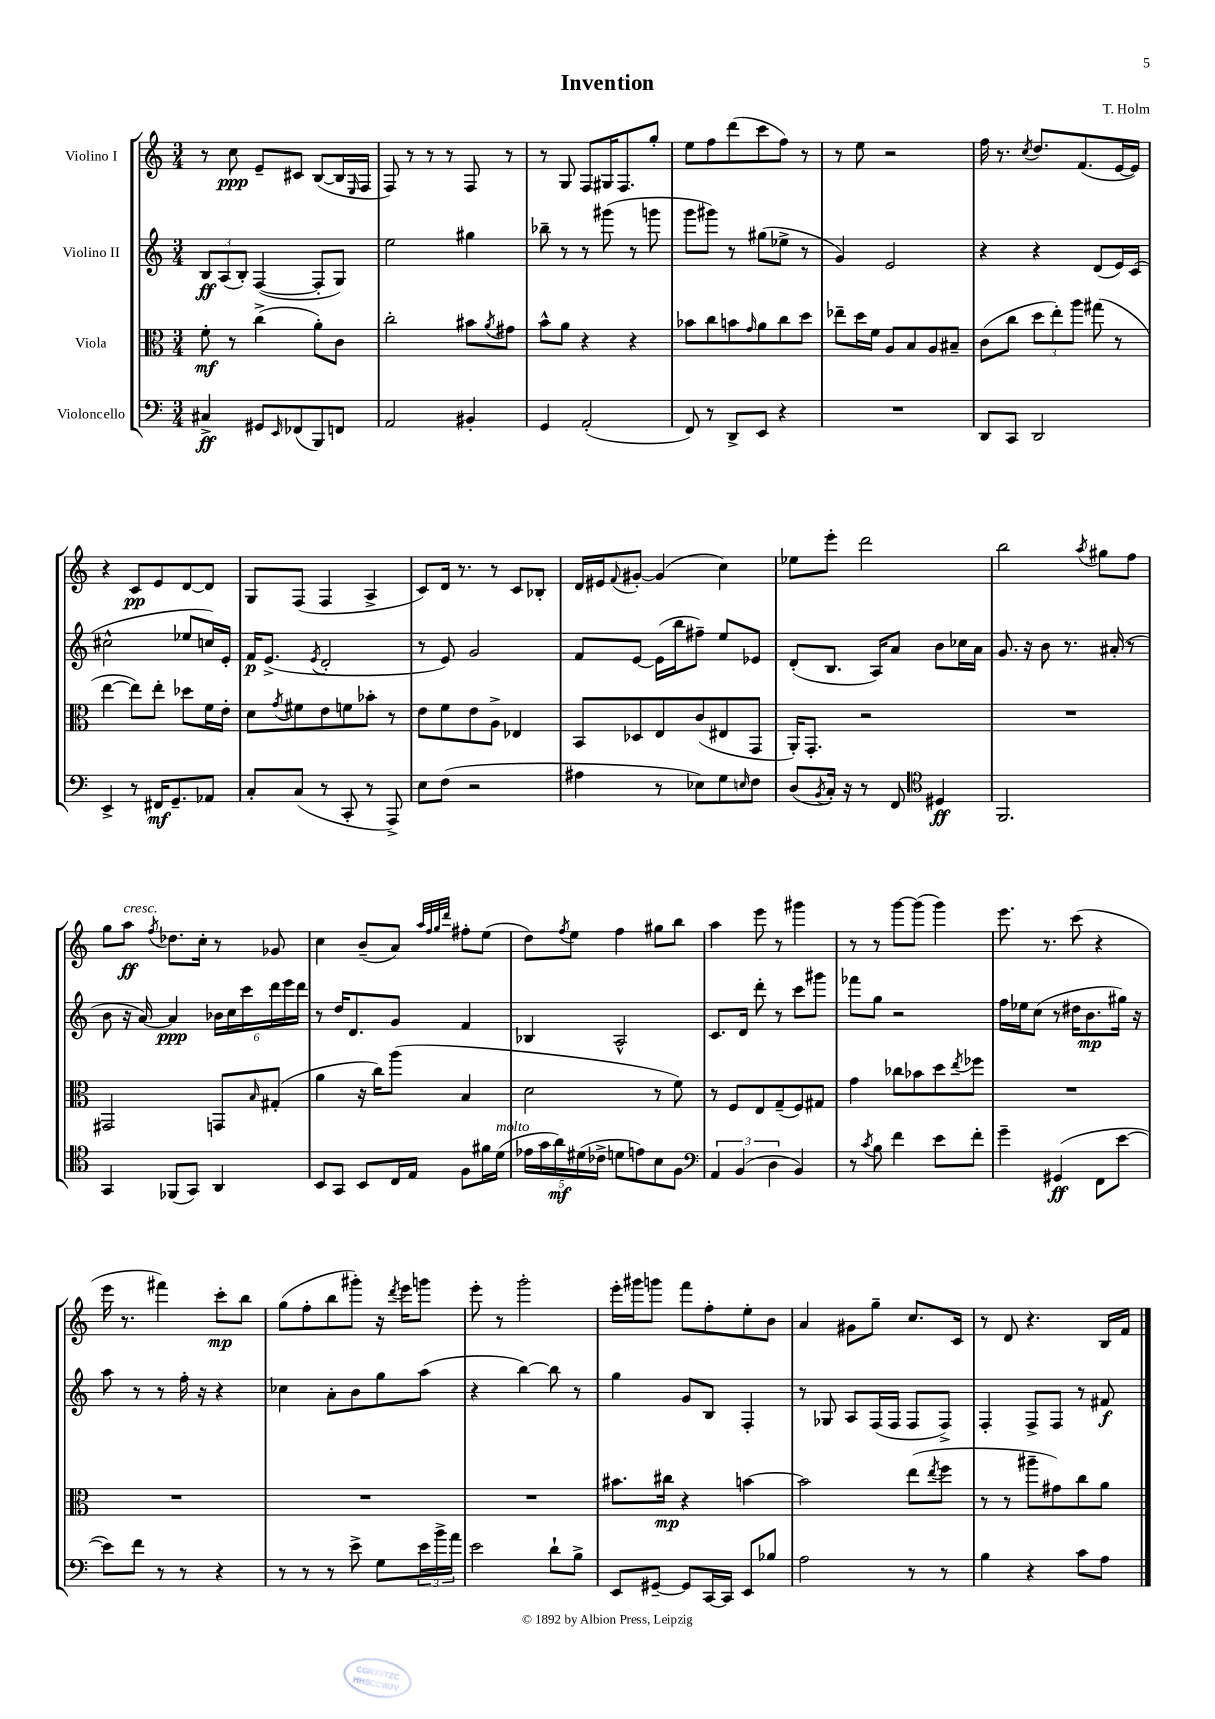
\header { title = "Invention" composer = "T. Holm" }
<<
\new StaffGroup <<
\new Staff = "s0" \with { instrumentName = "Violino I" } {
    \clef treble \key c \major \numericTimeSignature \time 3/4
    r8 c''8\ppp e'8-- cis'8 b8~( b16 \grace { e16 } f16 |
    f8) r8 r8 r8 f8 r8 |
    r8 g8 f8 gis16 f8. g''8-. |
    e''8 f''8 d'''8( c'''8 f''8) r8 |
    r8 e''8 r2 |
    f''16 r8. \acciaccatura { c''8 } d''8. f'8.( e'16~ e'16) |
    r4 c'8\pp e'8 d'8~ d'8 |
    g8 f8( f4 a4-> |
    c'8) d'16 r8. r8 c'8 bes8-. |
    d'16 eis'16 \appoggiatura { f'8 } gis'8~-. gis'4( c''4) |
    ees''8 e'''8-. d'''2 |
    b''2 \acciaccatura { a''8 } gis''8 f''8 |
    g''8 a''8\ff^\markup { \italic "cresc." } \acciaccatura { f''8 } des''8. c''16-. r8 ges'8 |
    c''4 b'8--( a'8) \grace { a''32 f''32 g''32 d'''32 } fis''8-. e''8( |
    d''8) \acciaccatura { f''8 } e''8 f''4 gis''8 b''8 |
    a''4 e'''8 r8 gis'''4 |
    r8 r8 g'''8~ g'''8( g'''4) |
    e'''8. r8. c'''8( r4 |
    e'''16 r8. fis'''4) c'''8-.\mp b''8 |
    g''8( f''8-. b''8 gis'''8-.) r16 \acciaccatura { d'''8 } e'''16 g'''8 |
    e'''8-. r8 g'''2-. |
    e'''16-. gis'''16 g'''8 f'''8 f''8-. e''8-. b'8 |
    a'4 gis'8 g''8-- c''8. c'16 |
    r8 d'8 r4. b16 f'16 \bar "|." |
}
\new Staff = "s1" \with { instrumentName = "Violino II" } {
    \clef treble \key c \major \numericTimeSignature \time 3/4
    \tuplet 3/2 { b8\ff a8( b8-.) } f4~( f8-. g8) |
    e''2 gis''4 |
    bes''8-- r8 r8 gis'''8( r8 g'''8 |
    g'''8 gis'''8) r8 gis''8( ees''8-> r8 |
    g'4) e'2 |
    r4 r4 d'8( e'16) c'16( |
    cis''2-^ ees''8 c''16) e'16-. |
    f'16\p e'8.->( \acciaccatura { e'8 } d'2-. |
    r8 e'8) g'2 |
    f'8 e'8~ e'16( b''16 fis''8--) e''8 ees'8 |
    d'8-.( b8. a16) a'8 b'8 ces''16 a'16 |
    g'8. r16 b'8 r8. ais'16-.( r8 |
    b'8 r16 a'16~) a'4\ppp \tuplet 6/4 { bes'16 c''16 c'''16 d'''16 e'''16 d'''16 } |
    r8 d''16 d'8. g'8 f'4 |
    bes4 a2-^ |
    c'8. d'16 d'''8-. r8 c'''8 gis'''8 |
    fes'''8 g''8 r2 |
    f''16 ees''16 c''8( r8 dis''16 b'8.\mp gis''16) r16 |
    a''8 r8 r8 f''16-. r16 r4 |
    ces''4 a'8-. b'8 g''8 a''8( |
    r4 b''4~) b''8 r8 |
    g''4 g'8 b8 f4-. |
    r8 ges8 a8 f16( f16 f8 f8->) |
    f4-. f8-> f8 r8 fis'8\f \bar "|." |
}
\new Staff = "s2" \with { instrumentName = "Viola" } {
    \clef alto \key c \major \numericTimeSignature \time 3/4
    f'8-.\mf r8 c''4->( a'8-.) c'8 |
    c''2-. bis'8 \acciaccatura { a'8 } gis'8 |
    b'8-^ a'8 r4 r4 |
    bes'8 c''8 b'8 \grace { g'16 } a'8 c''8 d''8 |
    ees''8-- d''16 f'16 a8 b8 a8 bis8-- |
    c'8( c''8 \tuplet 3/2 { d''8 e''8-.) a''8 } gis''8( r8 |
    e''4~ e''8) e''8-. des''8 f'16 e'16-. |
    d'8 \acciaccatura { g'8 } fis'8 e'8 f'8 bes'8-. r8 |
    e'8 f'8 e'8 a8-> ees4 |
    b,8 des8 e8 c'8( eis8 g,8 |
    a,16-.) g,8.-. r2 |
    R2. |
    gis,2 g,8 \grace { b16 } gis8-.( |
    a'4 r16 c''16) a''8( b4 |
    d'2 r8 f'8) |
    r8 f8 e8 g8--( f8) gis8 |
    g'4 ces''8 bes'8 d''8 \acciaccatura { e''8 } fes''8 |
    R2. |
    R2. |
    R2. |
    R2. |
    bis'8. cis''16\mp r4 b'4~ |
    b'2 e''8( \acciaccatura { e''8 } f''8 |
    r8 r8 ais''8-- gis'8) c''8 a'8 \bar "|." |
}
\new Staff = "s3" \with { instrumentName = "Violoncello" } {
    \clef bass \key c \major \numericTimeSignature \time 3/4
    cis4->\ff gis,8 \grace { e,16 } fes,8( b,,8) f,8 |
    a,2 bis,4-. |
    g,4 a,2-.( |
    f,8) r8 d,8-> e,8 r4 |
    R2. |
    d,8 c,8 d,2 |
    e,4-> r8 fis,16\mf g,8.-- aes,8 |
    c8-. c8( r8 c,8-. r8 a,,8->) |
    e8 f8( r2 |
    ais4 r8 ees8) g8 \grace { e16 } f8 |
    d8( \acciaccatura { b,8 } c16-.) r16 r8 f,8 \clef tenor dis4\ff |
    f,2. |
    g,4 fes,8( g,8) a,4 |
    b,8 g,8 b,8 c16 e16 f8 fis'16 d'16^\markup { \italic "molto" }( |
    \tuplet 5/4 { ees'16 g'16 a'16\mf) dis'16( ces'16-> } d'8 e'8) b8 f8 |
    \clef bass \tuplet 3/2 { a,4 b,4( d4 } b,4) |
    r8 \acciaccatura { c'8 } b8 f'4 e'8 f'8-. |
    g'4-- gis,4\ff( f,8 e'8~ |
    e'8) f'8 r8 r8 r4 |
    r8 r8 r8 e'8-> g8 \tuplet 3/2 { e'16 b'16-> a'16 } |
    e'2 d'8-! b8-> |
    e,8 gis,8~-- gis,8 c,16~ c,16 e,8 bes8 |
    a2 r8 r8 |
    b4 r4 c'8 a8 \bar "|." |
}
>>
>>
\layout { \context { \Score \remove "Bar_number_engraver" } }
